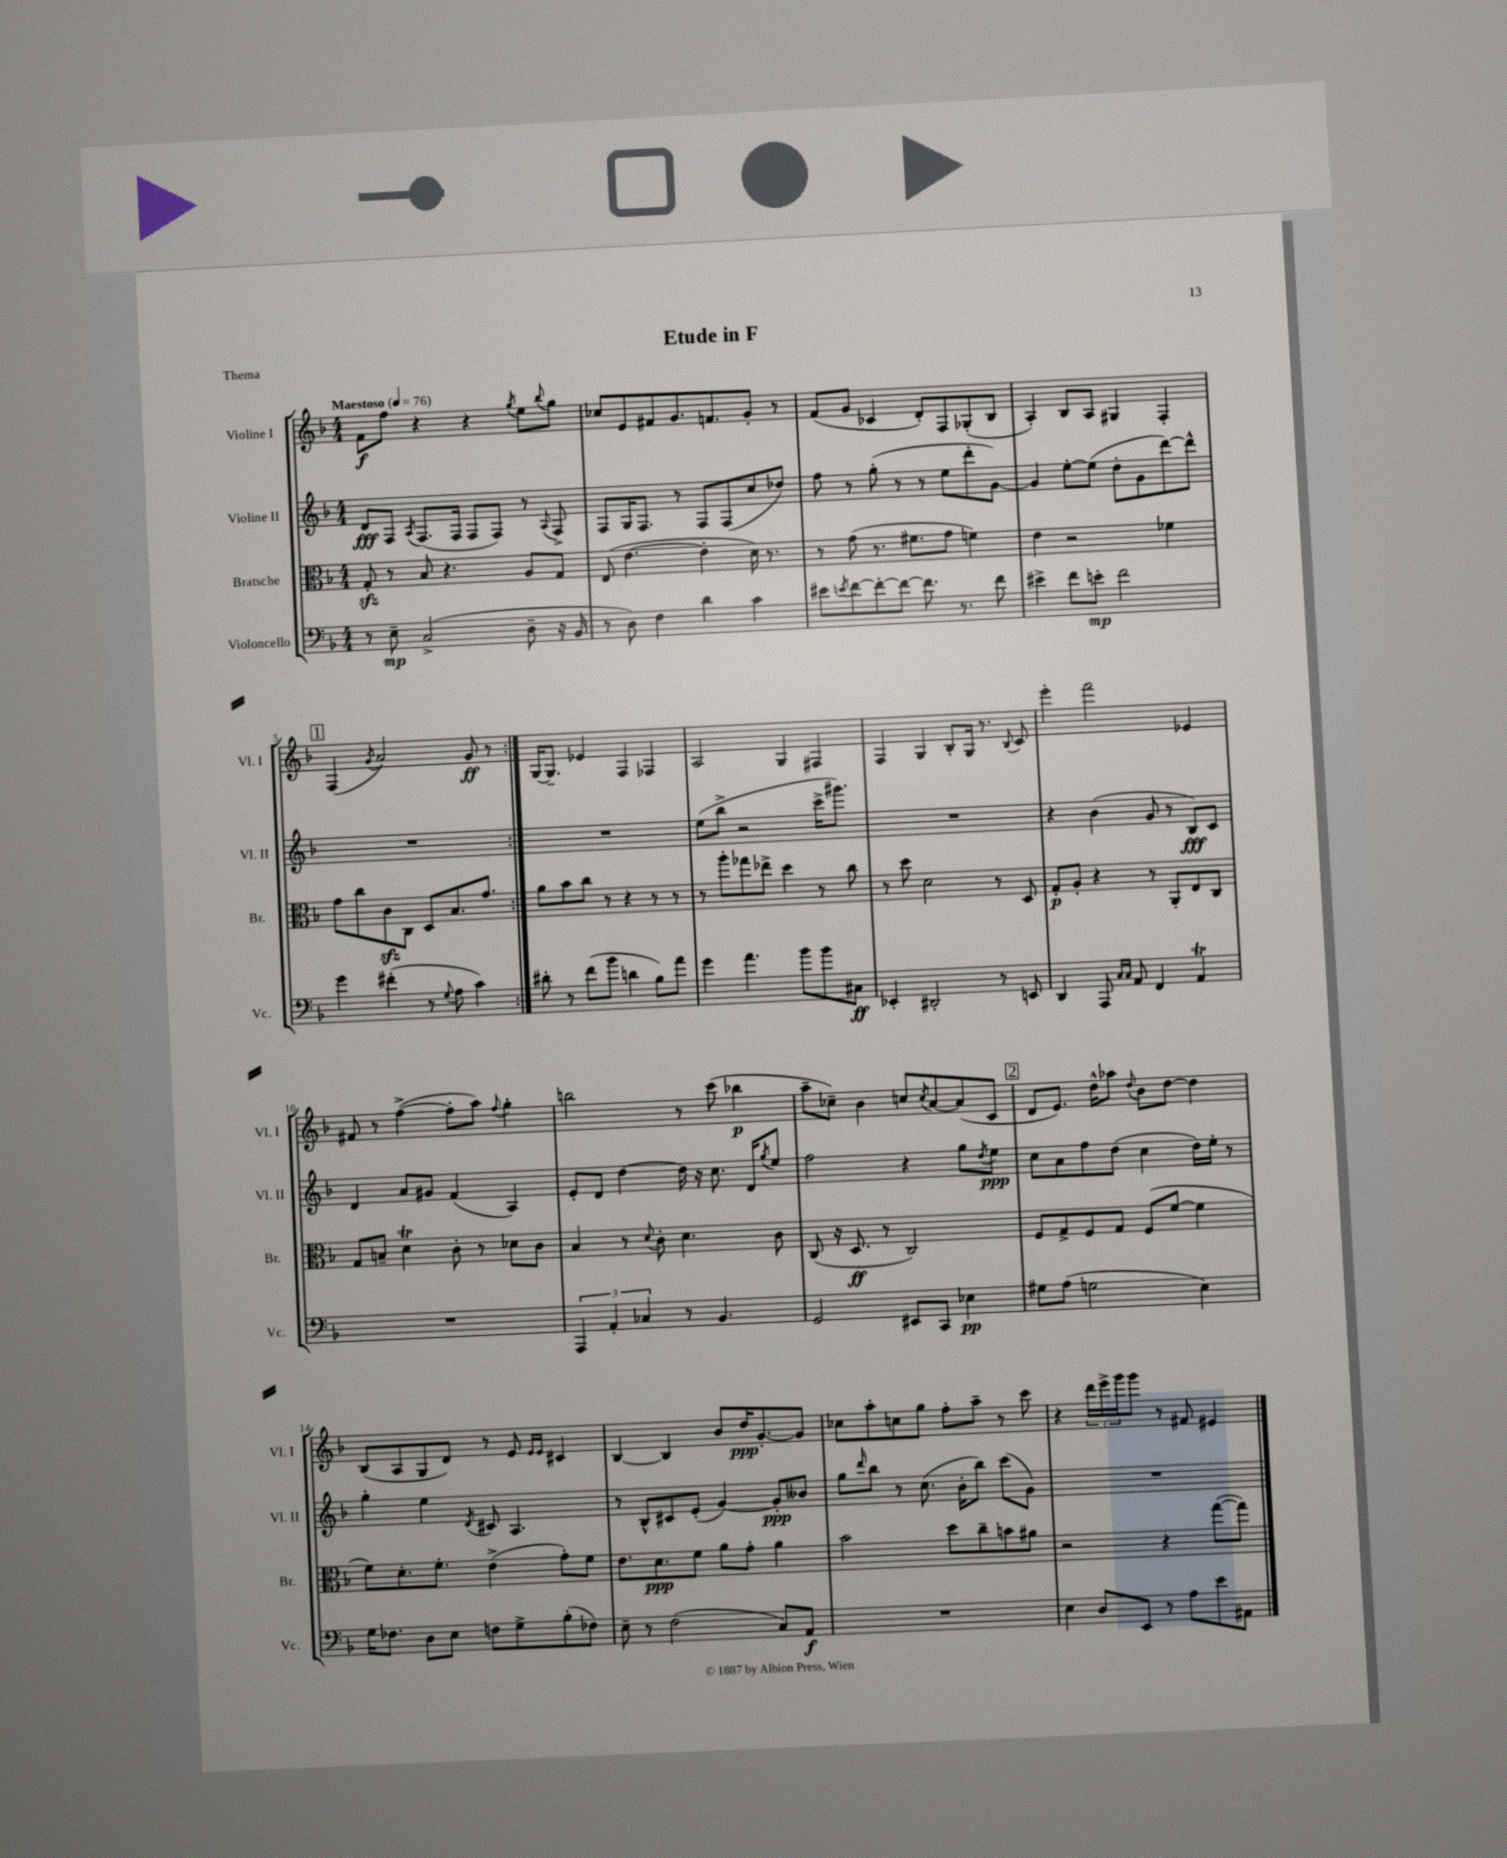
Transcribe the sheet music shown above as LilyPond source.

\header { title = "Etude in F" piece = "Thema" }
<<
\new StaffGroup <<
\new Staff = "s0" \with { instrumentName = "Violine I" shortInstrumentName = "Vl. I" } {
    \clef treble \key f \major \numericTimeSignature \time 4/4 \tempo "Maestoso" 4 = 76
    \repeat volta 2 { f'8\f f''8 r4 r4 \acciaccatura { g''8 } e''8 \appoggiatura { bes''8 } g''8 |
    ces''8 e'8 fis'8 g'8. f'8. g'8-. r8 |
    f'8( g'8 ces'4 d'8-.) f8 ges8-.( bes8 |
    a4-.) bes8 a8 gis4 f4-. |
    \mark \markup { \box "1" } f4( \acciaccatura { g'8 } a'2) g'8\ff r8 | }
    g16~ g8.-- ees'4 f4 fes4 |
    a2 g4 fis4 |
    f4 g4 bes8-. g16 r8. \appoggiatura { bes8 } c'8 |
    e'''4-. f'''2 ees'4 |
    fis'8 r8 f''4~->( f''8-. a''8) \appoggiatura { f''8 } g''4-. |
    b''2 r8 c'''8( bes''4\p |
    a''8-- ces''8--) bes'4 c''8 \acciaccatura { c''8 } a'8~ a'8( c'8 |
    \mark \markup { \box "2" } d'8 e'8.) d''16-^ aes''8 \appoggiatura { d''8 } bes'8 d''8~ d''4 |
    bes8( a8 g8 d'8) r8 e'8 \grace { e'16 e'16 } cis'4 |
    bes4~ bes4 bes'8 d''16\ppp g'8.~-. g'8 |
    ces''8 a''8-. c''8 g''8 f''8-. a''8-- r8 c'''8 |
    r4 \tuplet 3/2 { d'''16 e'''16-> g'''16 } g'''8 r8 fis'8 eis'4 \bar "|." |
}
\new Staff = "s1" \with { instrumentName = "Violine II" shortInstrumentName = "Vl. II" } {
    \clef treble \key f \major \numericTimeSignature \time 4/4
    \repeat volta 2 { d'8\fff f8 \acciaccatura { a8 } f8.( f16 f8 f8) r8 \appoggiatura { a8 } f8-> |
    f8 g16 f8. r8 f8 f8( c''8 des''8) |
    f''8 r8 g''8-.( r8 r8 e''8 d'''8-. g'8~) |
    g'4 e''8~-. e''8( d''8-. g'8 d'''8~) d'''8-^ |
    \mark \markup { \box "1" } R1 | }
    R1 |
    e''8( bes''8-> r2 c'''16-> gis'''8.) |
    R1 |
    r4 bes'4( g'8 r8 bes8\fff) c'8 |
    d'4 a'8 gis'8 f'4( a4) |
    e'8-. d'8 d''4~ d''16 r16 c''8. d'16 \acciaccatura { g''8 } e''8 |
    f''2 r4 g''8 \acciaccatura { d''8 } e''8\ppp |
    \mark \markup { \box "2" } c''8 a'8 f''8 d''8( c''4 d''16) e''16-. r8 |
    g''4-. e''4 \acciaccatura { d'8 } cis'8 a4. |
    r8 bes8-^ cis'8 e'8-.( g'4~) g'8-.\ppp beses'8 |
    g''8 \grace { d'''16 } bes''8 r8 c''8.( bes'16-. bes''8) c'''8( g'8) |
    R1 \bar "|." |
}
\new Staff = "s2" \with { instrumentName = "Bratsche" shortInstrumentName = "Br." } {
    \clef alto \key f \major \numericTimeSignature \time 4/4
    \repeat volta 2 { g8-.\sfz r8 bes8 r4. a8 g8 |
    e8( e'4.~ e'4-. d'16) r8. |
    r8 g'8( r8. fis'8. g'8 f'4) |
    e'4 r2 fes'4 |
    \mark \markup { \box "1" } g'8 c''8 c'8\sfz c8 d8 bes8. g'8. | }
    a'8 bes'8 c''8 r8 r4 r8 r8 |
    r8 a''8-. ges''8 ees''8-> d''4 r8 c''8 |
    r8 d''8 d'2 r8 d8 |
    g8-.\p a8-. r4 r8 a,8-. e8 c8 |
    g8 b8-- d'4\trill c'8-. r8 des'8 c'8 |
    bes4 r8 \appoggiatura { d'8 } c'8-. d'4. c'8 |
    c8( r16 d8.\ff r8 c2) |
    \mark \markup { \box "2" } f8 g8-> f8 g8 f8( f'8~ f'4 |
    f'8) d'8.-. f'8.-. e'4->( g'8-.) f'8 |
    e'8. d'8.\ppp f'8 a'8 g'8-. a'4 |
    bes'2 d''8 c''8-- b'8 ais'8 |
    r2 r4 g''8~( g''8) \bar "|." |
}
\new Staff = "s3" \with { instrumentName = "Violoncello" shortInstrumentName = "Vc." } {
    \clef bass \key f \major \numericTimeSignature \time 4/4
    \repeat volta 2 { r8 e8--\mp c2->( d8-- r16 bes,16 |
    r8 d8) f4 d'4 c'4 |
    eis'8 \acciaccatura { e'8 } f'8~ f'8~-. f'8~ f'8. r8. f'8 |
    eis'4-> f'8 e'8-.\mp f'2 |
    \mark \markup { \box "1" } g'4 fis'4-.( r8 \appoggiatura { g8 } a8 c'4) | }
    dis'8-. r8 f'8( bes'8 d'4 bes8) a'8 |
    g'4 a'4. bes'8 bes'8 cis8\ff |
    ees,4-. dis,2-. r8 e,8 |
    d,4 a,,8 \grace { c16 c16 } a,8 f,4 a,4\trill |
    R1 |
    \tuplet 3/2 { a,,4 a,4-. ces4 } r8 bes,4. |
    g,2 eis,8 c,8 ees4\pp |
    \mark \markup { \box "2" } gis8 a8( g2 e4) |
    g16 fes8. d8 e8 f8 g8-> bes8-.( fes8) |
    e8-- r8 f2( c8) a,8\f |
    R1 |
    e4 d8 e,8 r8 a8 e'8 ais,8 \bar "|." |
}
>>
>>
